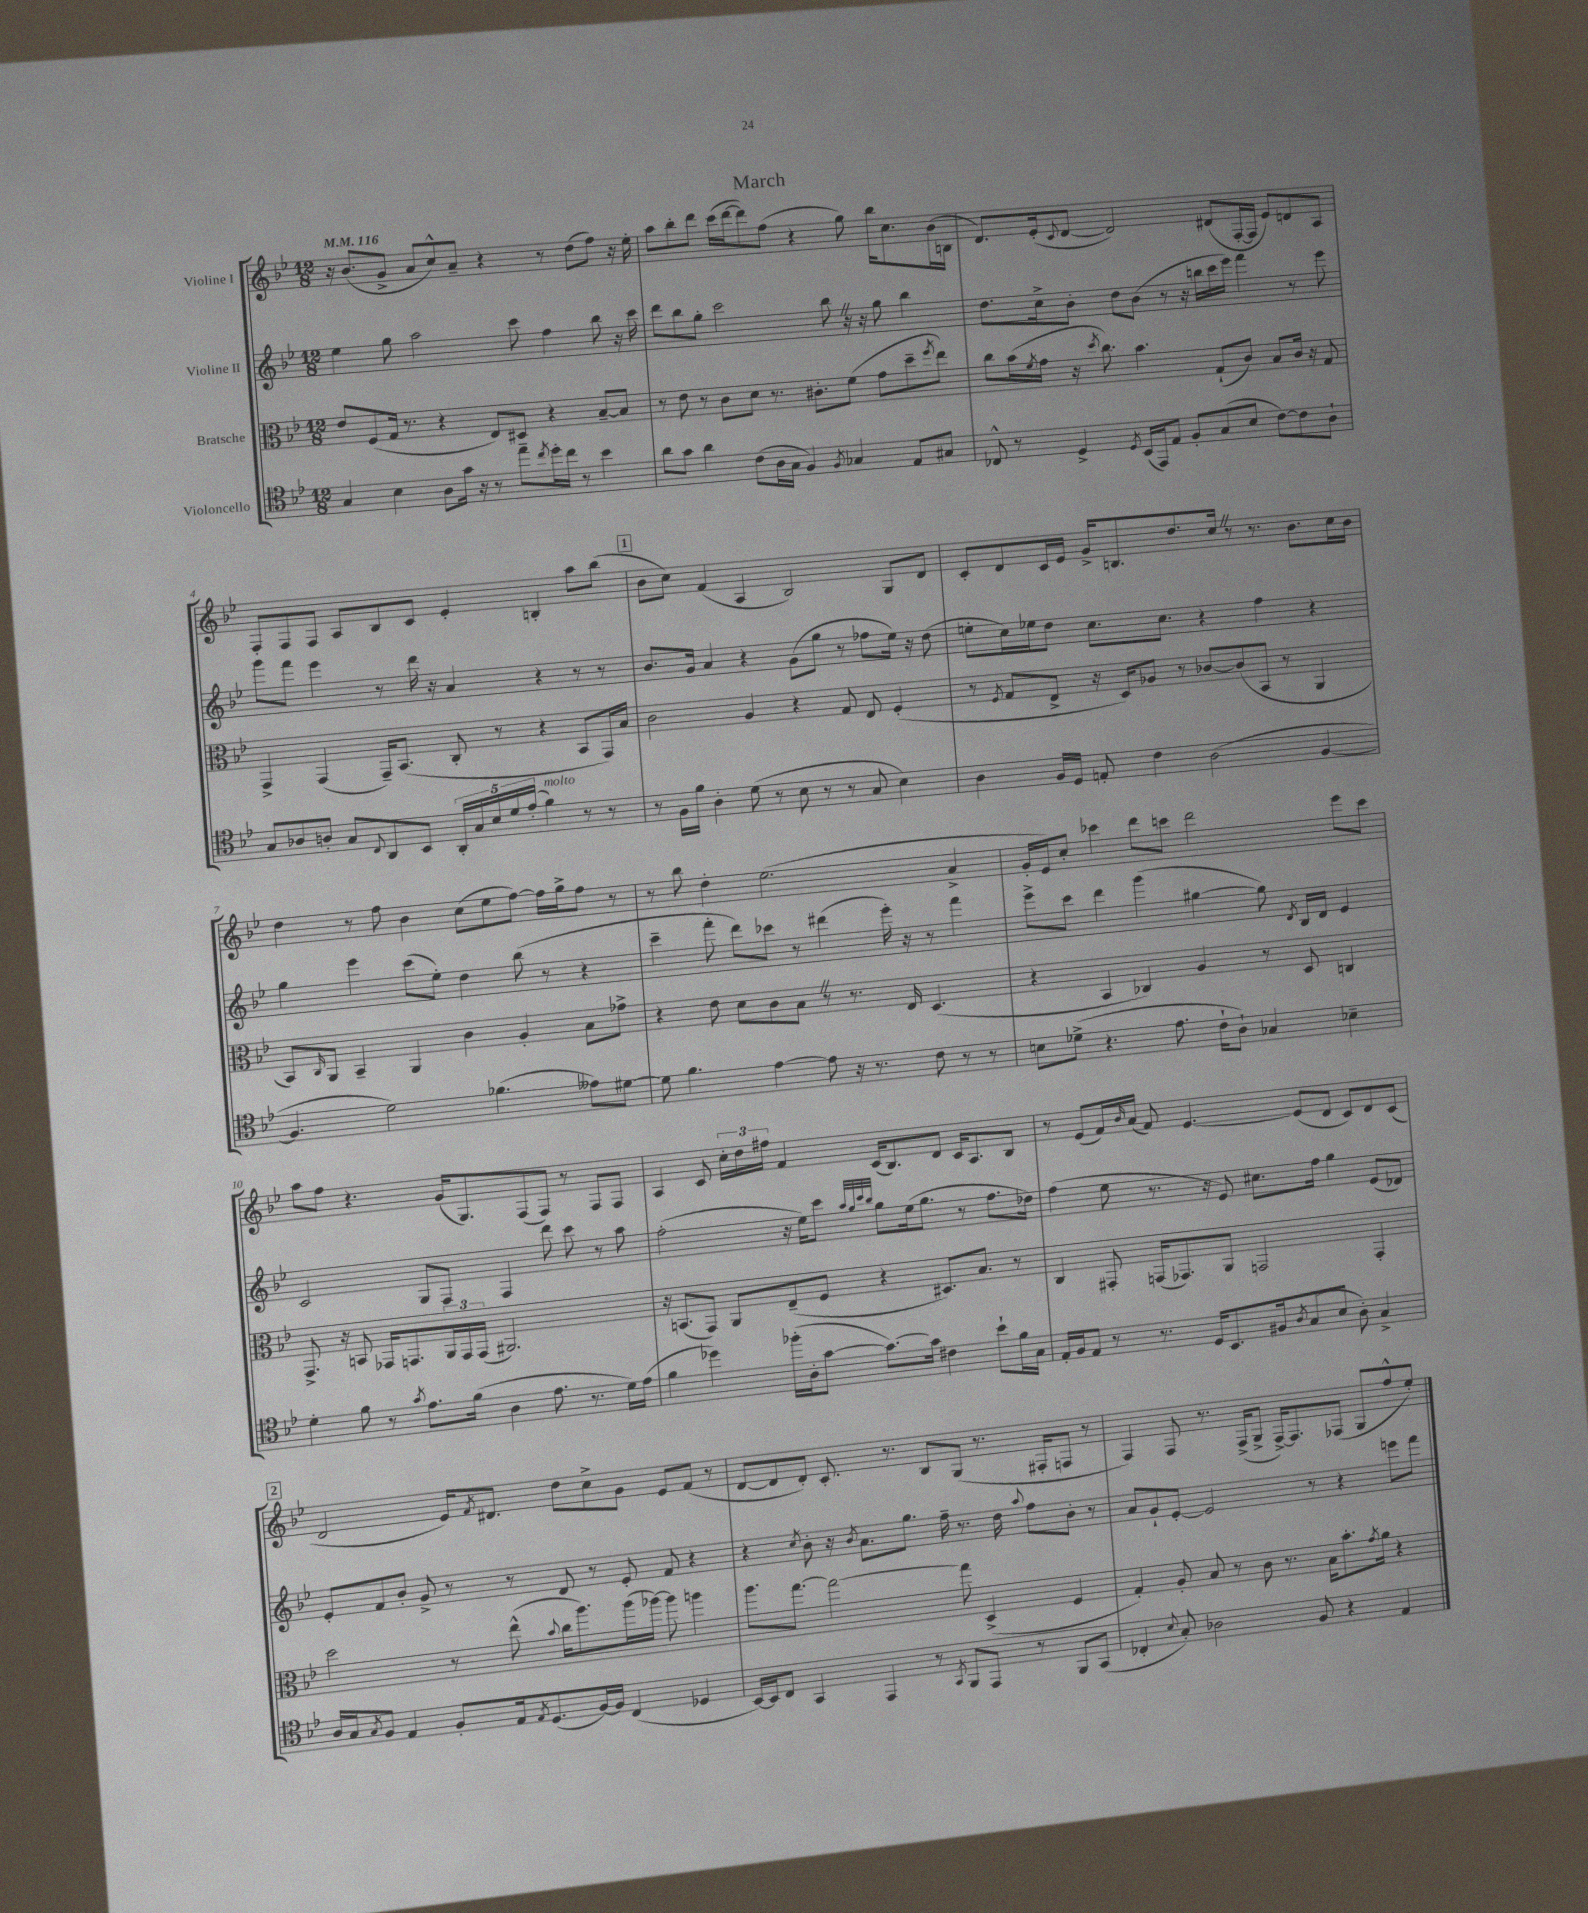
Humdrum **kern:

**kern	**kern	**kern	**kern
*staff4	*staff3	*staff2	*staff1
*clefC4	*clefC3	*clefG2	*clefG2
*k[b-e-]	*k[b-e-]	*k[b-e-]	*k[b-e-]
*M12/8	*M12/8	*M12/8	*M12/8
*MM116	*MM116	*MM116	*MM116
4G	8e-	4ee-	16r
.	.	.	(8.b-
.	(8F	.	.
4B-	16G	8gg	8g^
.	8.r	.	.
.	.	2aa	8a
8A	4r	.	8cc^^)
16g	.	.	8a~
16r	.	.	.
8r	8E-)	.	4r
8ee-~	8D#	8ccc	.
8qcc	.	.	.
16dd'	4r	4ff	8r
16cc	.	.	.
8r	.	.	(8dd
4b-	[8B-~	8bb-	8ff)
.	8B-]	16r	16r
.	.	16ccc	16ee-'
=	=	=	=
8a	8r	8ddd	8aa
8g	8e-	8bb-	8bb-'
4a	8r	8gg'	8ddd
.	8c	2ccc	(16ccc
.	.	.	[16ddd
(8c	8d	.	8ddd])
16A	8.r	.	(8ff
16G	.	.	.
4F)	.	.	4r
.	8.c#'	.	.
.	.	8bb-	.
8qF	.	.	.
4G-	(8f	16r	8gg)
.	.	16r	.
.	8g	8gg	16bb-
.	.	.	8.cc
8E-	8dd~	4bb-	.
.	8qff	.	.
8G#	8ee-)	.	(16b-
.	.	.	16B
=	=	=	=
8C-^^	8cc	8.dd	8.d)
8r	(16b-	.	.
.	8qf	.	.
.	16g	16cc^	(16e-'
.	.	.	8qqc
4D^	16r	8b-'	[8d
.	8qdd	.	.
.	8.cc)	.	.
.	.	8dd	2d])
8qD	.	.	.
(16BB-	4.b-	(8b-	.
16EE-)	.	.	.
8E-	.	8r	.
8F'	.	16r	.
.	.	16bb	.
(8G	(8G`	16ccc	(8d#
.	.	16eee-)	.
8B-	8c)	4fff	[16F'
.	.	.	16F]
[8c)	8B-	.	8e-)
8c]	16c	8r	8d
.	16r	.	.
8A`	8G	8eee-	8A
=	=	=	=
8G	4GG^	8ggg	8F'
8A-	.	8fff	8F
8A'	(4GG	4eee-	8F
8G	.	.	8A
8qqC	.	.	.
8AA	16GG~)	8r	8B-
.	(8.BB-	.	.
8BB-	.	16ddd	8c
.	.	16r	.
20AA'	8C'	4a	4e-'
20G	.	.	.
20B-	.	.	.
.	8r	.	.
20d	.	.	.
(20e-'	.	.	.
4f)	4r	4r	4B'
8r	8BB-	8r	8aa
8r	16GG)	8r	(8bb-
.	16B-	.	.
=	=	=	=
8r	2c	8.b-	8b-
16F	.	.	8cc)
16f	.	16g	.
4A'	.	4a	(4f
(8d	4A	4r	4A
8r	.	.	.
8B-	4r	(8g	2B-)
8r	.	8gg	.
8r	8G	8r	.
8G	8E-	8ff-	.
4B-)	(4F'	16ee-)	8G
.	.	16r	.
.	.	(8dd	8d
=	=	=	=
4A	8r	8ee'	8c'
.	8qF	.	.
.	8G	16cc)	8d
.	.	16ee-	.
16F	8E-^	8dd	16c
16D	.	.	16e-
8E'	16r	8.cc	16g^
.	16D)	.	8.B
4c	8A-	.	.
.	.	8.cc	.
.	8r	.	8.dd
(2A	[8c-	4r	.
.	.	.	16cc
.	(8c-]	.	8r
.	8BB-	4ff	8.r
.	8r	.	.
.	.	.	8.b-
[4F	4AA	4r	.
.	.	.	16cc
.	.	.	16b-
=	=	=	=
4.F]	8BB-)	4gg	4dd
.	16qqC	.	.
.	8AA	.	.
.	4BB-~	4eee-	8r
2d)	.	.	8ff
.	4AA	(8ccc	4b-
.	.	8ee-')	.
.	4c	4dd	(8cc
(4.f-	.	.	8ee-
.	4A'	(8bb-	[8ff)
.	.	8r	16ff]
.	.	.	16gg^
8e--)	8B-	4r	8ff
[8d#	8g-^	.	8r
=	=	=	=
8d#]	4r	4ccc~	8r
4.f	.	.	8bb-
.	8e-	8fff'	4dd'
.	8d	8ddd)	.
[4e-	8c	8ccc-	(2.ee-
.	8B-	8r	.
8e-]	8r	(4ddd#	.
16r	8.r	.	.
8.r	.	.	.
.	.	16eee-')	.
.	16E-	16r	.
8c	(4.D	8r	.
8r	.	4fff	4a^
8r	.	.	.
=	=	=	=
8B	4r	8eee-^	16g'
.	.	.	16e-)
(8d-^	.	8ccc	8cc'
4.r	4BB-	4ddd	4ccc-
.	4C-)	(4ggg	8ddd
8.e-	.	.	8ccc
.	4A	[4gg#	2ddd
16c`	.	.	.
8A`)	.	.	.
4G-	8r	8gg#])	.
.	.	8qd	.
.	8D	16B-	.
.	.	16d	.
4B-~	4C	4e-	8eee-
.	.	.	8ccc
=	=	=	=
4d'	8.GG^	2c	8aa
.	.	.	8ff
.	16r	.	.
8f	8BB	.	4.r
8r	16GG-	.	.
.	8.GG	.	.
8qg	.	.	.
8.e-	.	8G	.
.	24AA	8F	(16g
.	24GG	.	.
(16f	.	.	8.G)
.	(24GG	.	.
4A	2.AA#)	4F	.
.	.	.	(8F
8.e-	.	8ddd	8F)
.	.	8ccc	8r
8.r	.	.	.
.	.	8r	8F
16d)	.	8aa	8F
(16e-	.	.	.
=	=	=	=
4f	16r	(2ff'	4A
.	(8.BB	.	.
4dd-)	8GG)	.	8c
.	8AA	.	24cc'
.	.	.	24dd
.	.	.	24ff#
(16ff-'	(8E-~	16r	4f
16A'	.	16ee-)	.
[8g	8F	8ccc	.
.	.	32qqaa	.
.	.	32qqgg	.
.	.	32qqccc	.
.	.	32qqbb-	.
8.g_)	4r	8gg	(16c
.	.	.	8.B-)
.	.	(16ee-	.
16g]	.	8.gg	.
4c#	8.D#)	.	8d
.	.	8r	16c
.	8.B-	.	8.A
8b-`	.	8.ff	.
16f	8r	.	8B-
16G	.	16dd-)	.
=	=	=	=
16E-'	4C	(4ff	8r
16F	.	.	.
8E-	.	.	(8e-
8r	8GG#'	8ee-	16f)
.	.	.	16qqb-
.	.	.	(16a
8.r	(16GG	8.r	8f)
.	8.GG-)	.	.
.	.	.	[4.e-
16D	.	16r	.
8.BB-	8AA	8e-)	.
.	2GG	8.cc#	.
16F#	.	.	.
8qA	.	.	.
(8G	.	.	(8e-]
.	.	16ff	.
8B-	.	4gg	8d
8A')	.	.	8c)
4G^	4GG'	(8e-	8d
.	.	8d-)	(8c
=	=	=	=
16A	2dd	8e-'	2d
16G	.	.	.
8qG	.	.	.
8F	.	8f	.
4E-	.	8b-'	.
.	.	8g^	.
8F'	8r	8r	16e-)
.	.	.	8qf
.	.	.	8.d#
16E-	(8ee-^^	8r	.
8qE-	.	.	.
(8.D	.	.	.
.	8qqb-	.	.
.	16cc	8d	8dd
.	8.aa)	.	.
[16F)	.	8r	8cc^
16F]	.	.	.
(4C	(16aa	8e-'	8g
.	[16aa-)	.	.
.	8aa-]	8f	8e-
4D-	4aa	4r	(8f
.	.	.	8r
=	=	=	=
[16BB-)	8.aa	4r	[8d
16BB-]	.	.	.
8C	.	.	8d]
.	[8.gg	.	.
.	.	8qcc	.
4GG	.	8b-'	8d')
.	2gg_	16r	8.c'
.	.	8qb-	.
.	.	8.a	.
4EE-	.	.	.
.	.	.	8.r
.	.	8.gg	.
8r	.	.	8B-
.	.	16ff~	.
8qGG	.	.	.
8FF	8gg]	8.r	(8G
8EE-	(4D^	.	8.r
.	.	16dd	.
.	.	8qqaa	.
8r	.	8ff	.
.	.	.	16F#'
8FF	4F	8b-'	8F
(8GG	.	8r	8r
=	=	=	=
4C-'	4G')	8a	4F)
.	.	8g`	.
8qqB-	.	.	.
8G')	8A'	[8e-'	8F
2A-	8B-	2e-]	8.r
.	8r	.	.
.	.	.	(16F^
.	8c	.	8G^
.	8.r	.	[16F^)
.	.	.	8.F]
8F	.	8r	.
.	16B-	.	.
4r	8.b-'	4r	(8F-
.	.	.	8G
.	8qg	.	.
.	16a	.	.
4E-	4r	8eee	8ff^^
.	.	8fff	8ee-')
==	==	==	==
*-	*-	*-	*-
